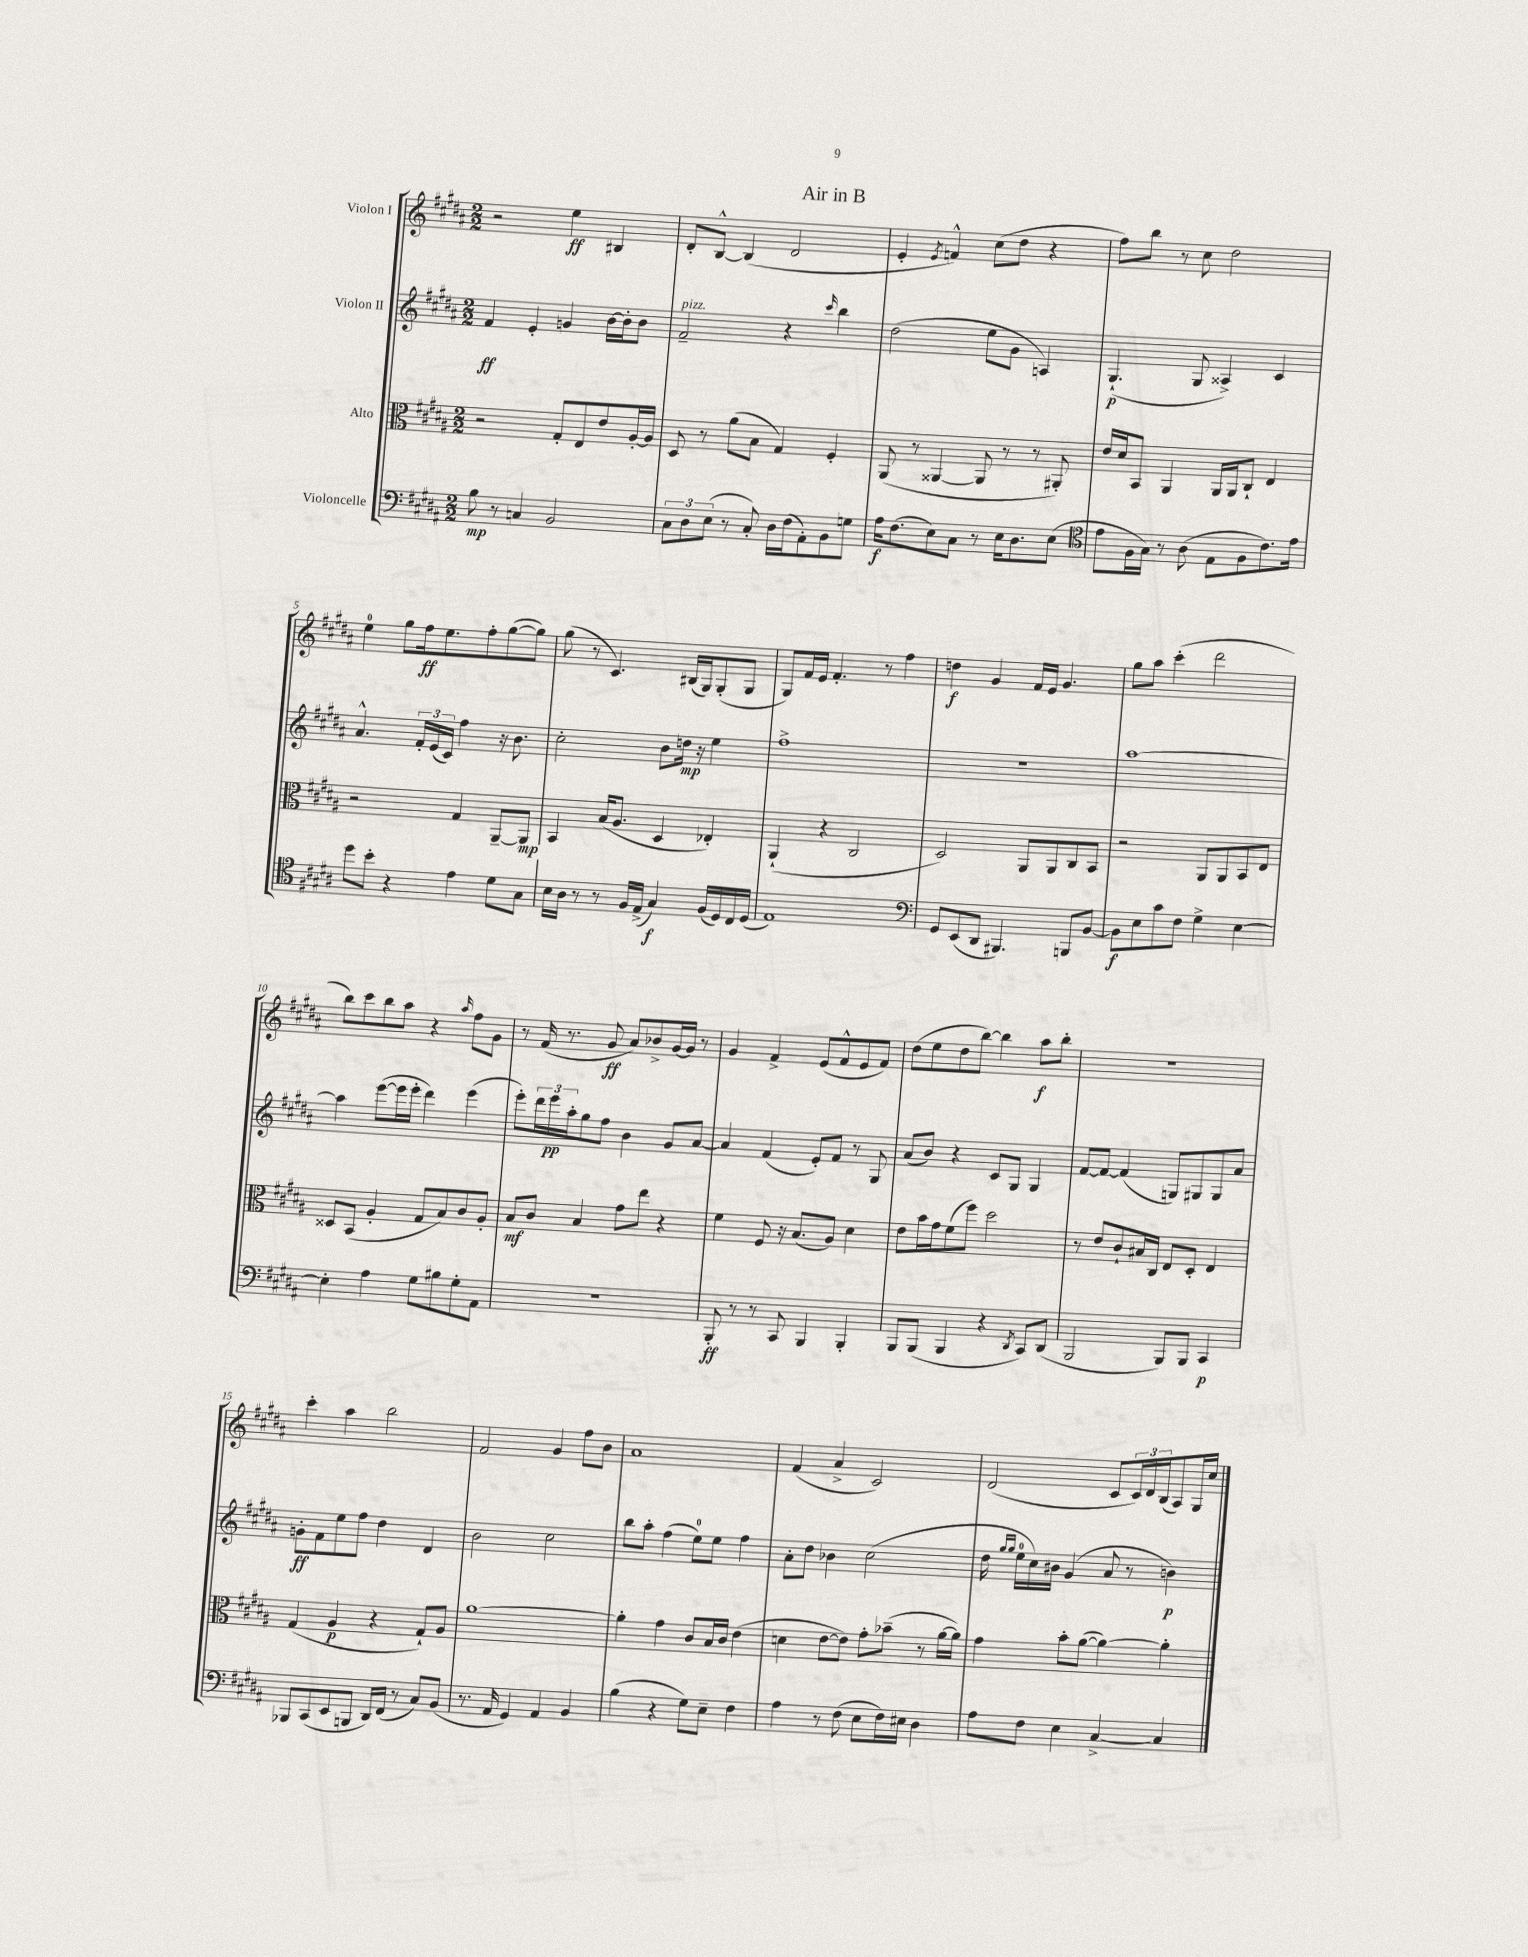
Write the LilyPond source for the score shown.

\header { title = "Air in B" }
<<
\new StaffGroup <<
\new Staff = "s0" \with { instrumentName = "Violon I" } {
    \clef treble \key b \major \numericTimeSignature \time 2/2
    r2 e''4\ff bis4 |
    dis'8-. b8~-^ b4( dis'2 |
    e'4-. \acciaccatura { e'8 } f'4-^) cis''8( dis''8 r4 |
    fis''8) b''8 r8 cis''8 dis''2 |
    e''4-0 gis''8 fis''16\ff e''8. fis''8-. gis''8~( gis''8) |
    gis''8( r8 cis'4.) bis16( gis16) gis8-.( gis8 |
    gis8) fis'16 e'16 fis'4.-. r8 fis''4 |
    d''4\f gis'4 fis'16 e'16 gis'4. |
    gis''8 ais''8 cis'''4-.( dis'''2 |
    b''8) cis'''8 b''8 ais''8 r4 \grace { ais''16 } fis''8 gis'8 |
    r8 fis'16( r8. gis'8\ff ais'8) bes'8-> gis'16~ gis'16 r8 |
    gis'4 fis'4-> e'8( fis'8-^ e'8 fis'8) |
    dis''8( e''8 dis''8 b''8~) b''4 ais''8\f b''8-. |
    r1 |
    cis'''4-. ais''4 b''2 |
    fis'2 gis'4 fis''8 b'8 |
    ais'1 |
    fis'4( ais'4-> cis'2) |
    dis'2( cis'8 \tuplet 3/2 { cis'16) dis'16 b16( } ais8) gis16 cis''16 \bar "|." |
}
\new Staff = "s1" \with { instrumentName = "Violon II" } {
    \clef treble \key b \major \numericTimeSignature \time 2/2
    fis'4\ff e'4-. g'4 b'16~ b'16-. b'8 |
    fis'2--^\markup { \italic "pizz." } r4 \grace { cis'''16 } b''4 |
    dis''2( e''8 gis'8 a4) |
    gis4.-!\p( gis8 aisis4->) cis'4 |
    ais'4.-^ \tuplet 3/2 { fis'16-. e'16( cis'16) } fis''4 r16 b'8. |
    cis''2-. b'8 d''16\mp r16 e''4 |
    fis''1-> |
    R1 |
    ais''1~ |
    ais''4 e'''8~( e'''16 e'''16-. dis'''4) e'''4( |
    e'''8-.) \tuplet 3/2 { dis'''16 e'''16\pp ais''16-. } gis''8 fis''8 b'4 gis'8 ais'8~ |
    ais'4 fis'4( e'8-.) fis'8 r8 gis8 |
    ais'8( b'8) r4 cis'8 gis8 gis4 |
    fis'8~ fis'8~ fis'4( g8) gis8 gis8 ais'8 |
    g'8-.\ff fis'8 e''8 fis''8 dis''4 dis'4 |
    b'2 cis''2 |
    b''8 ais''8-. fis''4( e''8-0) e''8 fis''4 |
    ais'8-. dis''8 bes'4 cis''2( |
    dis''16 \grace { gis''16 gis''16 } e''16-0 cis''16) bis'16 gis'4( ais'8 r8 b'4\p) \bar "|." |
}
\new Staff = "s2" \with { instrumentName = "Alto" } {
    \clef alto \key b \major \numericTimeSignature \time 2/2
    r2 gis8-. e8 e'8 ais16~-. ais16 |
    dis8 r8 ais'8( b8 gis4) fis4-. |
    ais,8( r8 aisis,4~ aisis,8 r8 r8 ais,8-.) |
    e'16 dis'16 b,8 ais,4 ais,16 ais,16 cis8-! e4 |
    r2 gis4 ais,8~-- ais,8\mp |
    b,4 b16( ais8. dis4 ees4-.) |
    ais,4-!( r4 cis2 |
    dis2) ais,8 ais,8 cis8 b,8 |
    r2 ais,8 ais,8 b,8 e8 |
    disis8 b,8( ais4-. gis8 b8) cis'8 ais8-. |
    b8\mf cis'8 b4 gis'8 e''8 r4 |
    fis'4 fis8 r16 b8.( ais8) dis'4 |
    e'8 b'16 gis'16 fis'8( fis''8) dis''2 |
    r8 e'8 cis'8-! bis16 cis16 e8 dis8-. e4 |
    gis4( ais4\p r4 gis8-!) ais8 |
    ais'1~ |
    ais'4-. gis'4 cis'8 b16 cis'16 e'4( |
    d'4 e'8~ e'8) gis'8-. bes'8--( r8 ais'16~ ais'16) |
    gis'4 b'8-. ais'8~( ais'4~) ais'4-. \bar "|." |
}
\new Staff = "s3" \with { instrumentName = "Violoncelle" } {
    \clef bass \key b \major \numericTimeSignature \time 2/2
    b8\mp r8 c4 b,2 |
    \tuplet 3/2 { cis8 dis8 e8( } r8 cis8-.) dis16 fis16( ais,8-.) b,8 g8 |
    ais16\f fis8.( e8) cis8 r8 e16 dis8. e8( |
    \clef tenor e'8 fis16 gis16) r8 ais8( e8 fis8 cis'8.) e'16 |
    dis''8 b'8-. r4 e'4 dis'8 gis8 |
    b16 ais16 r8 r8 fis16 e16->( gis4\f) fis16( dis16) cis16 dis16( |
    e1) |
    \clef bass gis,8 e,8( dis,8 bis,,4.) b,,8 b,8~ |
    b,8\f e8 cis'8 fis8 gis4-> e4~ |
    e4-. ais4 gis8 bis8 gis8-. ais,8 |
    R1 |
    b,,8-.\ff r8 r8 cis,8 b,,4 b,,4-. |
    b,,8 b,,8( b,,4 r4 \acciaccatura { dis,8 } cis,8) dis,8( |
    b,,2 b,,8) b,,8 cis,4\p |
    bes,,8 cis,8( e,8 b,,8 dis,16) fis,16( r8 cis8) b,8( |
    r8. ais,16 gis,4) ais,4 b,4 |
    b4( r4 gis8) e8-- fis4 |
    ais4 r8 fis8( e8 fis16) eis16 dis4 |
    ais8 fis8 e4 cis4~-> cis4 \bar "|." |
}
>>
>>
